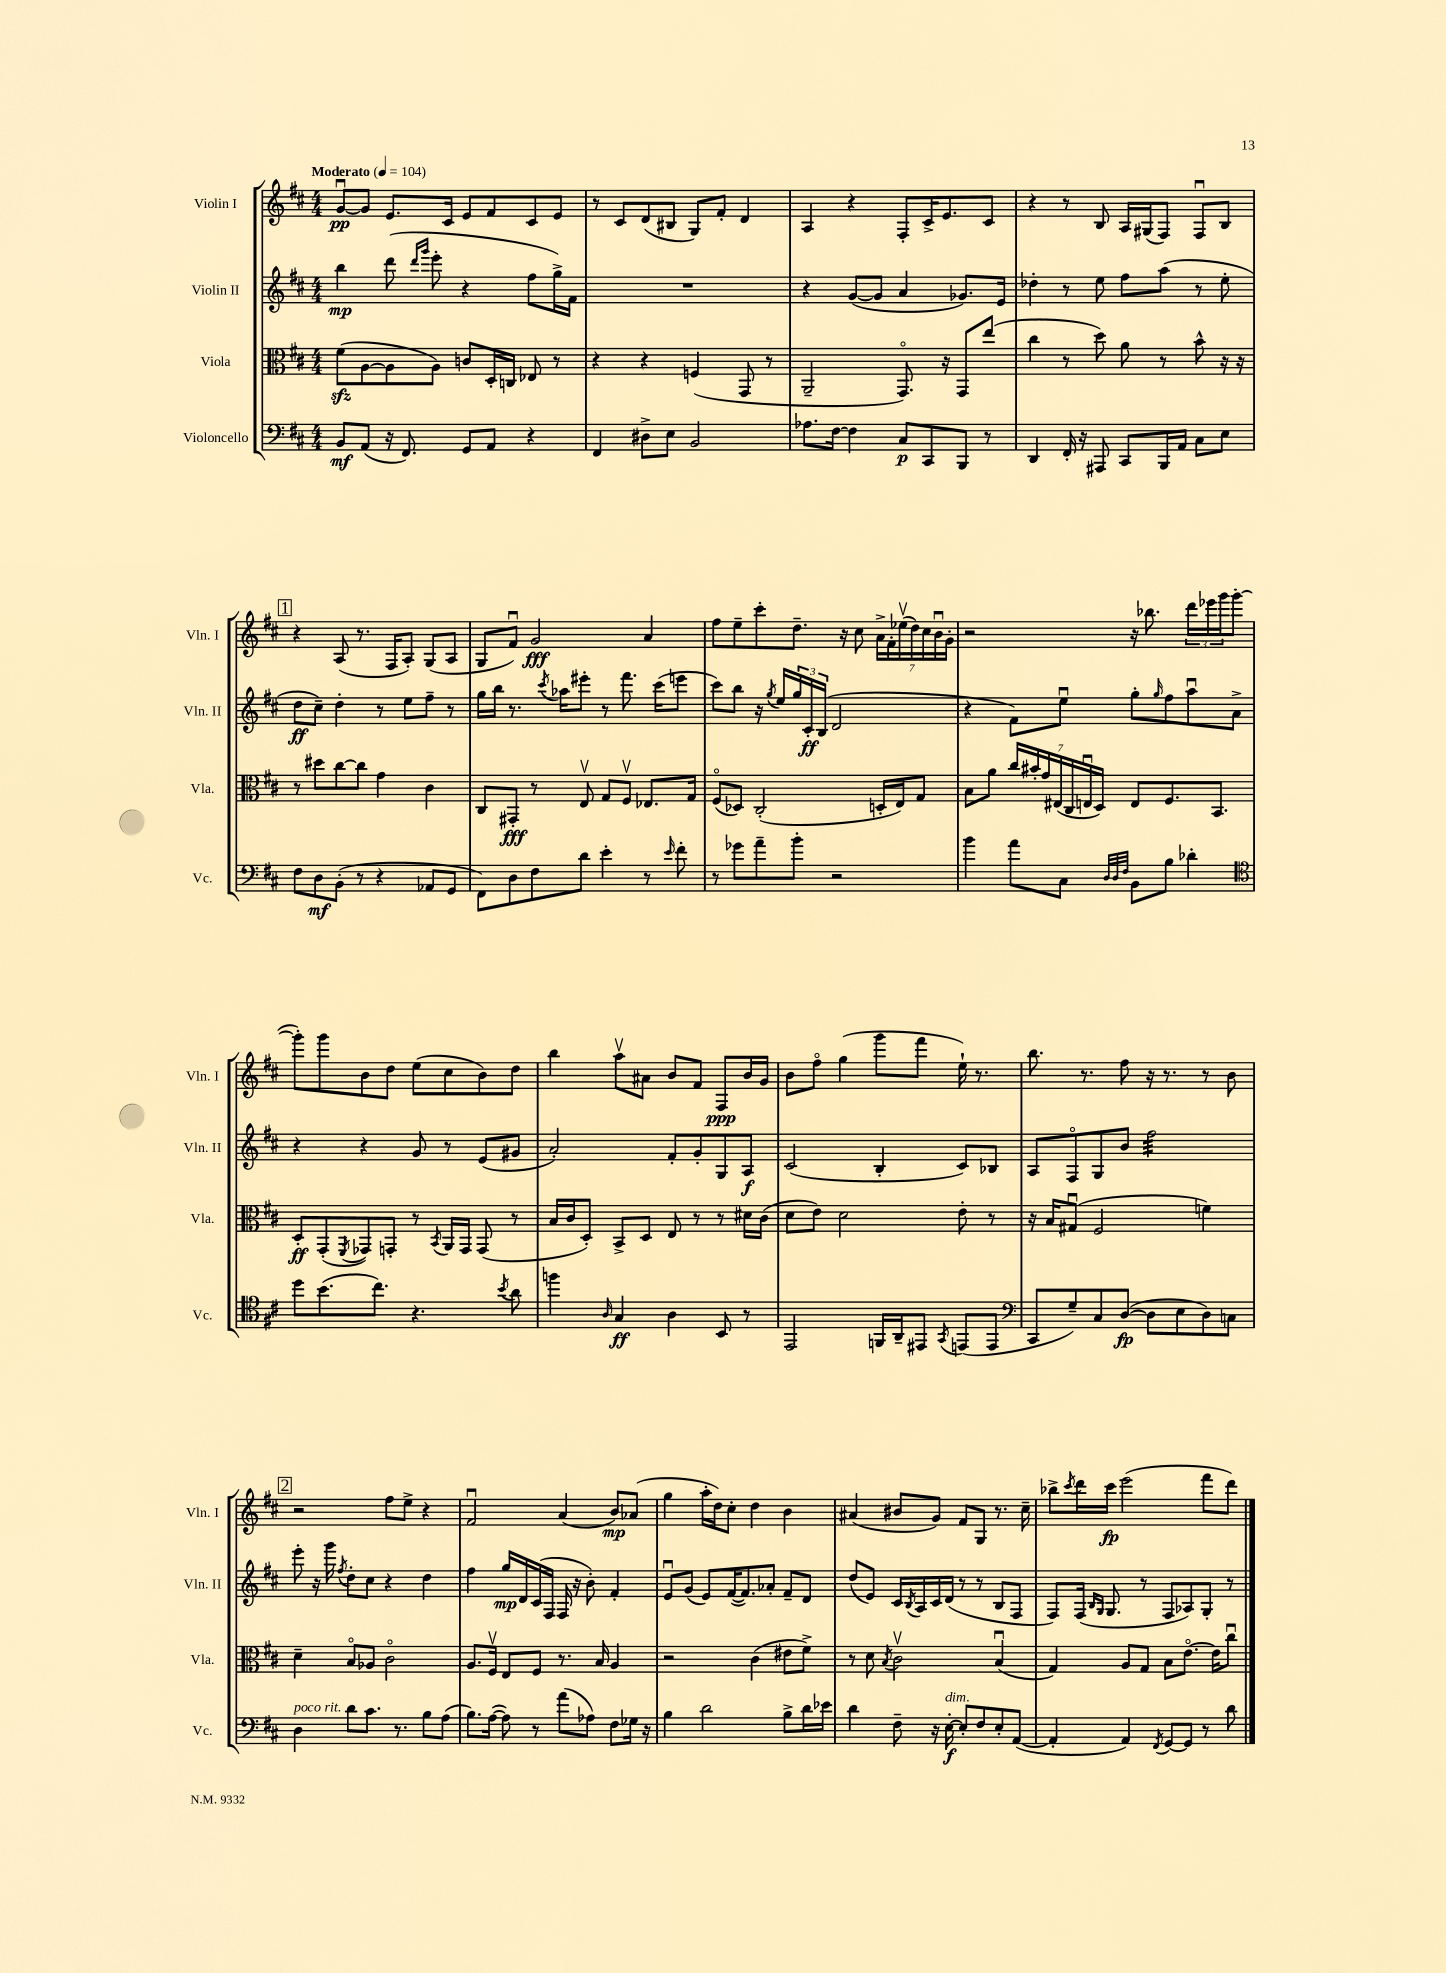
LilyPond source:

<<
\new StaffGroup <<
\new Staff = "s0" \with { instrumentName = "Violin I" shortInstrumentName = "Vln. I" } {
    \clef treble \key d \major \numericTimeSignature \time 4/4 \tempo "Moderato" 4 = 104
    g'8~\downbow\pp g'8 e'8. cis'16 e'8 fis'8 cis'8 e'8 |
    r8 cis'8 d'8( bis8 g8) fis'8-. d'4 |
    a4 r4 fis8-. cis'16-> e'8. cis'8 |
    r4 r8 b8 a16 gis16( fis8) fis8\downbow b8 |
    \mark \markup { \box "1" } r4 a8( r8. fis16 a8-.) g8( a8 |
    g8 fis'8\downbow) g'2\fff a'4 |
    fis''8 e''8-- cis'''8-. d''8.-- r16 cis''8 \tuplet 7/4 { a'16-> fis'16-. ees''16\upbow( d''16) cis''16 b'16\downbow g'16-. } |
    r2 r16 bes''8. \tuplet 3/2 { d'''16 ees'''16 g'''16 } g'''8~( |
    g'''8-.) g'''8 b'8 d''8 e''8( cis''8 b'8) d''8 |
    b''4 a''8\upbow ais'8 b'8 fis'8 fis8\ppp b'16 g'16 |
    b'8 fis''8\flageolet g''4( g'''8 fis'''8 e''16-!) r8. |
    b''8. r8. fis''8 r16 r8. r8 b'8 |
    \mark \markup { \box "2" } r2 fis''8 e''8-> r4 |
    fis'2\downbow a'4( b'8\mp) aes'8( |
    g''4 a''16-. d''16) cis''8-. d''4 b'4 |
    ais'4( bis'8 g'8) fis'8 g8 r8. cis''16-- |
    bes''8-> \acciaccatura { cis'''8 } d'''16 cis'''16\fp e'''2( fis'''8 d'''8) \bar "|." |
}
\new Staff = "s1" \with { instrumentName = "Violin II" shortInstrumentName = "Vln. II" } {
    \clef treble \key d \major \numericTimeSignature \time 4/4
    b''4\mp d'''8( \grace { d'''16 g'''16 } e'''8-. r4 fis''8 g''16->) fis'16 |
    R1 |
    r4 g'8~( g'8 a'4 ges'8.) e'16 |
    des''4-. r8 e''8 fis''8 a''8( r8 e''8-. |
    \mark \markup { \box "1" } d''8\ff cis''8--) d''4-. r8 e''8 fis''8-- r8 |
    g''16 b''16 r8. \acciaccatura { cis'''8 } aes''16 eis'''8-. r8 fis'''8. cis'''16( e'''8 |
    cis'''8) b''8 r16 \acciaccatura { g''8 } e''16 \tuplet 3/2 { g''16 cis'16-.\ff b16( } d'2 |
    r4 fis'8) e''8\downbow g''8-. \grace { g''16 } fis''8 a''8\downbow a'8-> |
    r4 r4 g'8 r8 e'8( gis'8 |
    a'2-.) fis'8-. g'8-. g8 a8\f |
    cis'2( b4-. cis'8) bes8 |
    a8 fis8\flageolet g8 b'8 fis''2:32 |
    \mark \markup { \box "2" } e'''8-. r16 g'''16 \acciaccatura { fis''8 } d''8-. cis''8 r4 d''4 |
    fis''4 g''16\mp d'16 cis'16( fis16 fis16 r16 b'8-.) fis'4-. |
    e'8\downbow g'8( e'8) fis'16~( fis'8.) aes'8-. fis'8-- d'8 |
    d''8( e'8) cis'16 \acciaccatura { b8 } a16 cis'16 d'16( r8 r8 b8 fis8 |
    fis8) fis16( \grace { b16 g16 } g8. r8 fis8 aes8) g8-. r8 \bar "|." |
}
\new Staff = "s2" \with { instrumentName = "Viola" shortInstrumentName = "Vla." } {
    \clef alto \key d \major \numericTimeSignature \time 4/4
    fis'8\sfz( a8~ a8 a8) c'8 d16-. c16 ees8 r8 |
    r4 r4 f4( g,8 r8 |
    a,2-- g,8.\flageolet) r16 g,8 e''8( |
    cis''4 r8 d''8) a'8 r8 b'8-^ r16 r16 |
    \mark \markup { \box "1" } r8 dis''8 cis''8~ cis''8 g'4 cis'4 |
    cis8 gis,8-.\fff r8 e8\upbow g8 fis8\upbow ees8. g16 |
    fis8\flageolet( des8) cis2-.( d16-. e16) g8 |
    b8 a'8 \tuplet 7/4 { cis''16 bis'16-. g'16 eis16( cis16 e16\downbow d16) } e8 fis8. b,8. |
    d8-.\ff g,8-.( \acciaccatura { fis,8 } ges,8) g,8-. r8 \acciaccatura { b,8 } a,16 g,16 g,8( r8 |
    b16 cis'16 d8-.) b,8-> d8 e8 r8 r8 dis'16 cis'16( |
    d'8 e'8) d'2 e'8-. r8 |
    r16 b16 gis8\downbow( fis2 f'4) |
    \mark \markup { \box "2" } d'4-- b8\flageolet aes8 cis'2\flageolet |
    a8. fis16\upbow e8 fis8 r8. b16 a4 |
    r2 cis'4( eis'8 fis'8->) |
    r8 d'8 \acciaccatura { b8 } cis'2\upbow b4\downbow( |
    g4) a8 g8 b8 e'8.~\flageolet e'16 cis''8\downbow \bar "|." |
}
\new Staff = "s3" \with { instrumentName = "Violoncello" shortInstrumentName = "Vc." } {
    \clef bass \key d \major \numericTimeSignature \time 4/4
    b,8\mf a,8( r16 fis,8.) g,8 a,8 r4 |
    fis,4 dis8-> e8 b,2 |
    aes8. fis16~ fis4 cis8\p cis,8 b,,8 r8 |
    d,4 fis,16-. r16 ais,,8 cis,8 b,,16 a,16 cis8 e8 |
    \mark \markup { \box "1" } fis8 d8\mf b,8-.( r8 r4 aes,8 g,8 |
    fis,8) d8 fis8 d'8 e'4-. r8 \grace { e'16 } fis'8-. |
    r8 ges'8 a'8-- b'8-. r2 |
    b'4 a'8 cis8 \grace { d32 d32 fis32 } b,8 b8 des'4-. |
    \clef tenor d''8 b'8.( cis''8.) r4. \acciaccatura { b'8 } a'8 |
    f''4 \grace { a16 } g4\ff a4 b,8 r8 |
    e,2 f,16 a,16-- eis,8 \acciaccatura { g,8 } e,8( e,8 |
    \clef bass cis,8 g8--) cis8 d8~\fp( d8 e8 d8) c8 |
    \mark \markup { \box "2" } d4^\markup { \italic "poco rit." } d'8 cis'8. r8. b8 a8( |
    b8.) a16~( a8) r8 a'8( aes8) fis8 ges16 r16 |
    b4 d'2 b8-> d'16 ees'16 |
    d'4 fis8-- r16 e16~-.\f^\markup { \italic "dim." } e8-. fis8 e8-. a,8~( |
    a,4-. a,4) \acciaccatura { fis,8 } g,8~ g,8 r8 d'8 \bar "|." |
}
>>
>>
\layout { \context { \Score \remove "Bar_number_engraver" } }
